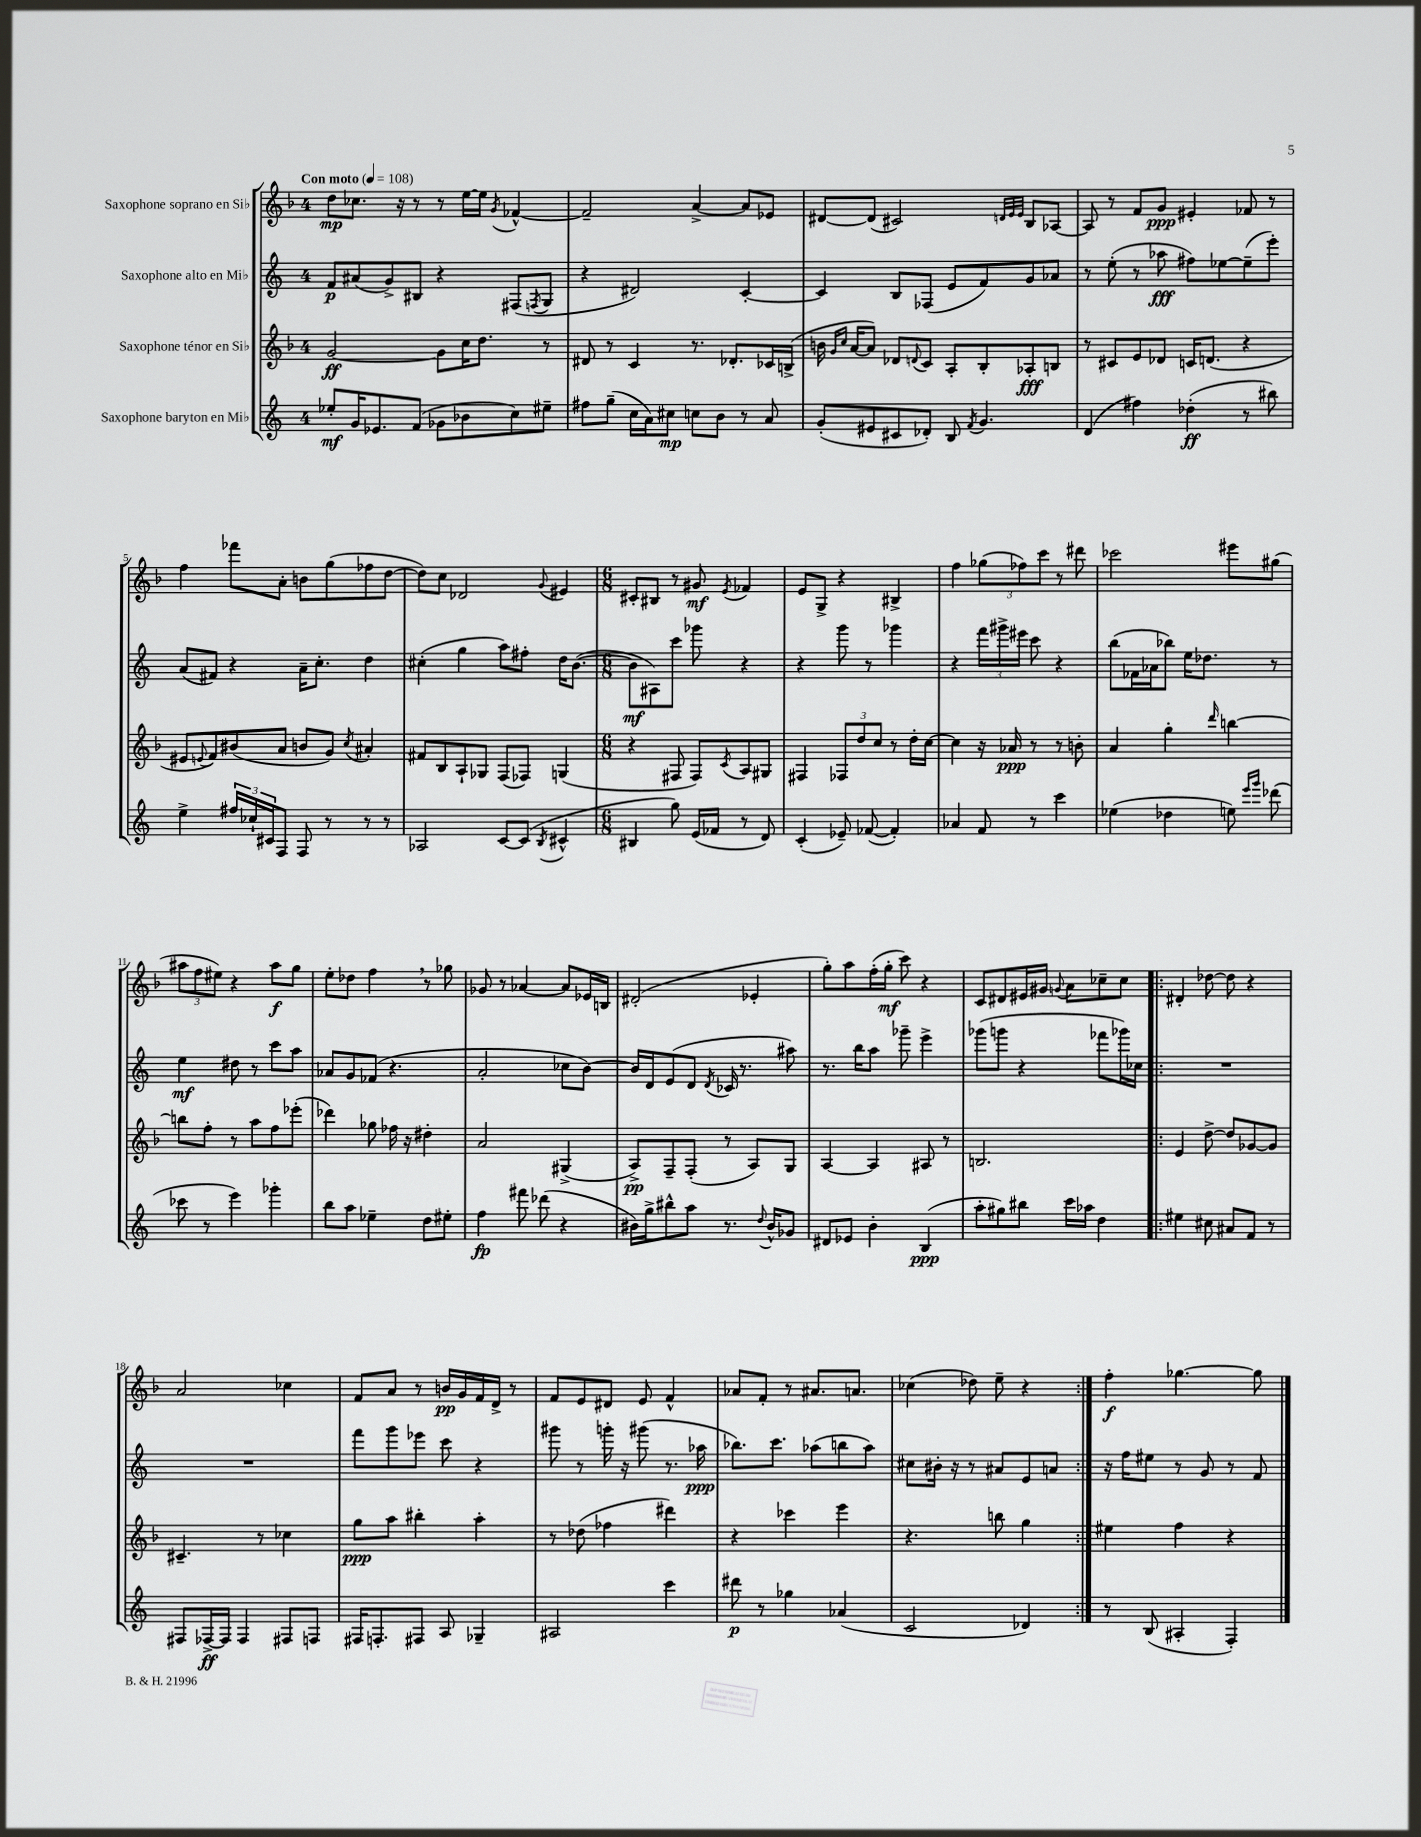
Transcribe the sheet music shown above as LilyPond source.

<<
\new StaffGroup <<
\new Staff = "s0" \with { instrumentName = "Saxophone soprano en Sib" } {
    \clef treble \key f \major \once \override Staff.TimeSignature.style = #'single-digit \time 4/4 \tempo "Con moto" 4 = 108
    d''8\mp ces''8. r16 r8 r8 e''16~ e''16 \acciaccatura { g'8 } fes'4~-^ |
    fes'2-- a'4~-> a'8 ees'8 |
    dis'8~ dis'8( cis'2) \grace { d'32 e'32 e'32 } bes8 aes8~ |
    aes8 r8 f'8 g'8\ppp eis'4-. fes'8 r8 |
    f''4 fes'''8 a'8-. b'8 g''8( fes''8 d''8~ |
    d''8) c''8 des'2 \appoggiatura { g'8 } eis'4 |
    \numericTimeSignature \time 6/8 cis'8-. bis8 r8 gis'8\mf \acciaccatura { e'8 } fes'4 |
    e'8 g8-> r4 bis4-> |
    f''4 \tuplet 3/2 { ges''8( fes''8) c'''8 } r8 dis'''8 |
    ces'''2 eis'''8 gis''8( |
    \tuplet 3/2 { ais''8 f''8 eis''8) } r4 ais''8\f g''8 |
    e''8-. des''8 f''4 \breathe r8 ges''8 |
    ges'8 r8 aes'4~ aes'8 ees'16 b16 |
    dis'2-.( ees'4-. |
    g''8-.) a''8 f''16-.( g''16-.\mf c'''8) r4 |
    c'8 dis'8 eis'16 gis'16 \appoggiatura { g'8 } a'8 ces''8-- ces''8 |
    \repeat volta 2 { dis'4-. des''8~ des''8 r4 |
    a'2 ces''4 |
    f'8 a'8 r8 b'16\pp g'16 f'16 d'16-> r8 |
    f'8 e'8 dis'8 e'8 f'4-^ |
    aes'8 f'8-. r8 ais'8. a'8. |
    ces''4( des''8) e''8-- r4 | }
    f''4-.\f ges''4.~ ges''8 \bar "|." |
}
\new Staff = "s1" \with { instrumentName = "Saxophone alto en Mib" } {
    \clef treble \key c \major \once \override Staff.TimeSignature.style = #'single-digit \time 4/4
    f'8\p ais'8( g'8->) bis8 r4 fis8( \acciaccatura { f8 } g8 |
    r4 dis'2) c'4~-. |
    c'4 b8 fes8( e'8 f'8) g'8 aes'8 |
    r8 e''8-.( r8 aes''8\fff fis''8) ees''8~ ees''8--( e'''8-.) |
    a'8( fis'8) r4 a'16-- c''8.-. d''4 |
    cis''4-.( g''4 a''8) fis''8-. d''16 b'8.~( |
    \numericTimeSignature \time 6/8 b'8\mf ais8) c'''8 ges'''8 r4 |
    r4 g'''8 r8 ges'''4 |
    r4 \tuplet 3/2 { f'''16 gis'''16-> eis'''16 } c'''8 r4 |
    b''8( fes'16 aes'16 bes''8) e''16 des''8. r8 |
    e''4\mf dis''8 r8 c'''8 a''8 |
    aes'8 g'8 fes'8( r4. |
    a'2-. ces''8 b'8~) |
    b'16 d'16 e'8( d'8 \acciaccatura { d'8 } ces'16 r8. ais''8) |
    r8. b''16 a''8 ges'''8-- e'''4-> |
    ges'''8( g'''8 r4 fes'''8 ges'''16) ces''16 |
    \repeat volta 2 { R2. |
    R2. |
    f'''8 g'''8 ees'''8 c'''8 r4 |
    gis'''8 r8 g'''16-. r16 gis'''8( r8. aes''16\ppp |
    bes''8.) c'''8. aes''8( b''8 aes''8) |
    cis''8 bis'16-. r16 r8 ais'8 e'8 a'8 | }
    r16 f''16 eis''8 r8 g'8 r8 f'8 \bar "|." |
}
\new Staff = "s2" \with { instrumentName = "Saxophone ténor en Sib" } {
    \clef treble \key f \major \once \override Staff.TimeSignature.style = #'single-digit \time 4/4
    g'2~\ff g'8 c''16 d''8. r8 |
    dis'8 r8 c'4 r8. des'8.-. ces'16 b16->( |
    b'16 \grace { g'16 c''16 } a'16~ a'8) des'8 \appoggiatura { d'8 } c'8 a8-. bes8-. aes8-.\fff b8 |
    r8 cis'8 e'8 des'8 c'16 d'8.( r4 |
    eis'8 \appoggiatura { e'8 } f'8) bis'8( a'8 b'8 g'8) \acciaccatura { c''8 } ais'4-. |
    fis'8 bes8 a8-! ges8 f8( fes8) g4( |
    \numericTimeSignature \time 6/8 r4 fis8 fis8) \acciaccatura { c'8 } a8 gis8 |
    fis4 \tuplet 3/2 { fes8 d''8 c''8 } r8 d''16-. c''16~ |
    c''4 r16 aes'16\ppp r8 r8 b'8-. |
    a'4 g''4-. \grace { d'''16 } b''4~ |
    b''8 f''8-. r8 a''8 f''8 ees'''8-.( |
    des'''4) ges''8 fes''16 r16 dis''4-. |
    a'2 gis4->( |
    a8->\pp) f8-- f8-.( r8 a8) g8 |
    a4~ a4 ais8 r8 |
    b2. |
    \repeat volta 2 { e'4 d''8~-> d''8 ges'8~ ges'8 |
    cis'4.-- r8 ces''4 |
    g''8\ppp a''8 bis''4-. a''4-. |
    r8 des''8( fes''4 dis'''4) |
    r4 ces'''4 e'''4 |
    r4. b''8 g''4 | }
    eis''4 f''4 r4 \bar "|." |
}
\new Staff = "s3" \with { instrumentName = "Saxophone baryton en Mib" } {
    \clef treble \key c \major \once \override Staff.TimeSignature.style = #'single-digit \time 4/4
    ees''8-.\mf g'16 ees'8. f'8( ges'8 bes'8 c''8) eis''8-- |
    fis''8 g''8--( c''16 a'16) cis''8\mp c''8 b'8 r8 a'8 |
    g'8-.( eis'8 cis'8 des'8-.) b8 \acciaccatura { f'8 } g'4. |
    d'4( fis''4) des''4-.\ff( r8 bis''8) |
    e''4-> \tuplet 3/2 { fis''16 ces''16-! cis'16 } f8 f8 r8 r8 r8 |
    aes2 c'8~ c'8( \acciaccatura { b8 } cis'4-^ |
    \numericTimeSignature \time 6/8 bis4 g''8) e'16( fes'16 r8 d'8) |
    c'4-.( ees'8--) fes'8~( fes'4-.) |
    aes'4 f'8 r8 c'''4 |
    ees''4( des''4 e''8) \grace { e'''16 g'''16 } des'''8( |
    ces'''8 r8 e'''4) ges'''4-. |
    b''8 a''8 ees''4-- d''8 eis''8-. |
    f''4\fp fis'''8 des'''8( r4 |
    bis'16) g''16-> bis''8-^ a''8 r8. \appoggiatura { d''8 } bis'16-^ ges'8 |
    dis'8 ees'8 b'4-. b4\ppp( |
    a''8-. gis''8) bis''8 c'''16 aes''16 d''4 |
    \repeat volta 2 { eis''4 cis''8 ais'8 f'8 r8 |
    fis8 fes16~->\ff fes16 fes4 fis8 f8 |
    fis16 f8.-. fis8 a8 ges4-- |
    ais2 c'''4 |
    dis'''8\p r8 ges''4 aes'4( |
    c'2 des'4) | }
    r8 b8( ais4-. f4-.) \bar "|." |
}
>>
>>
